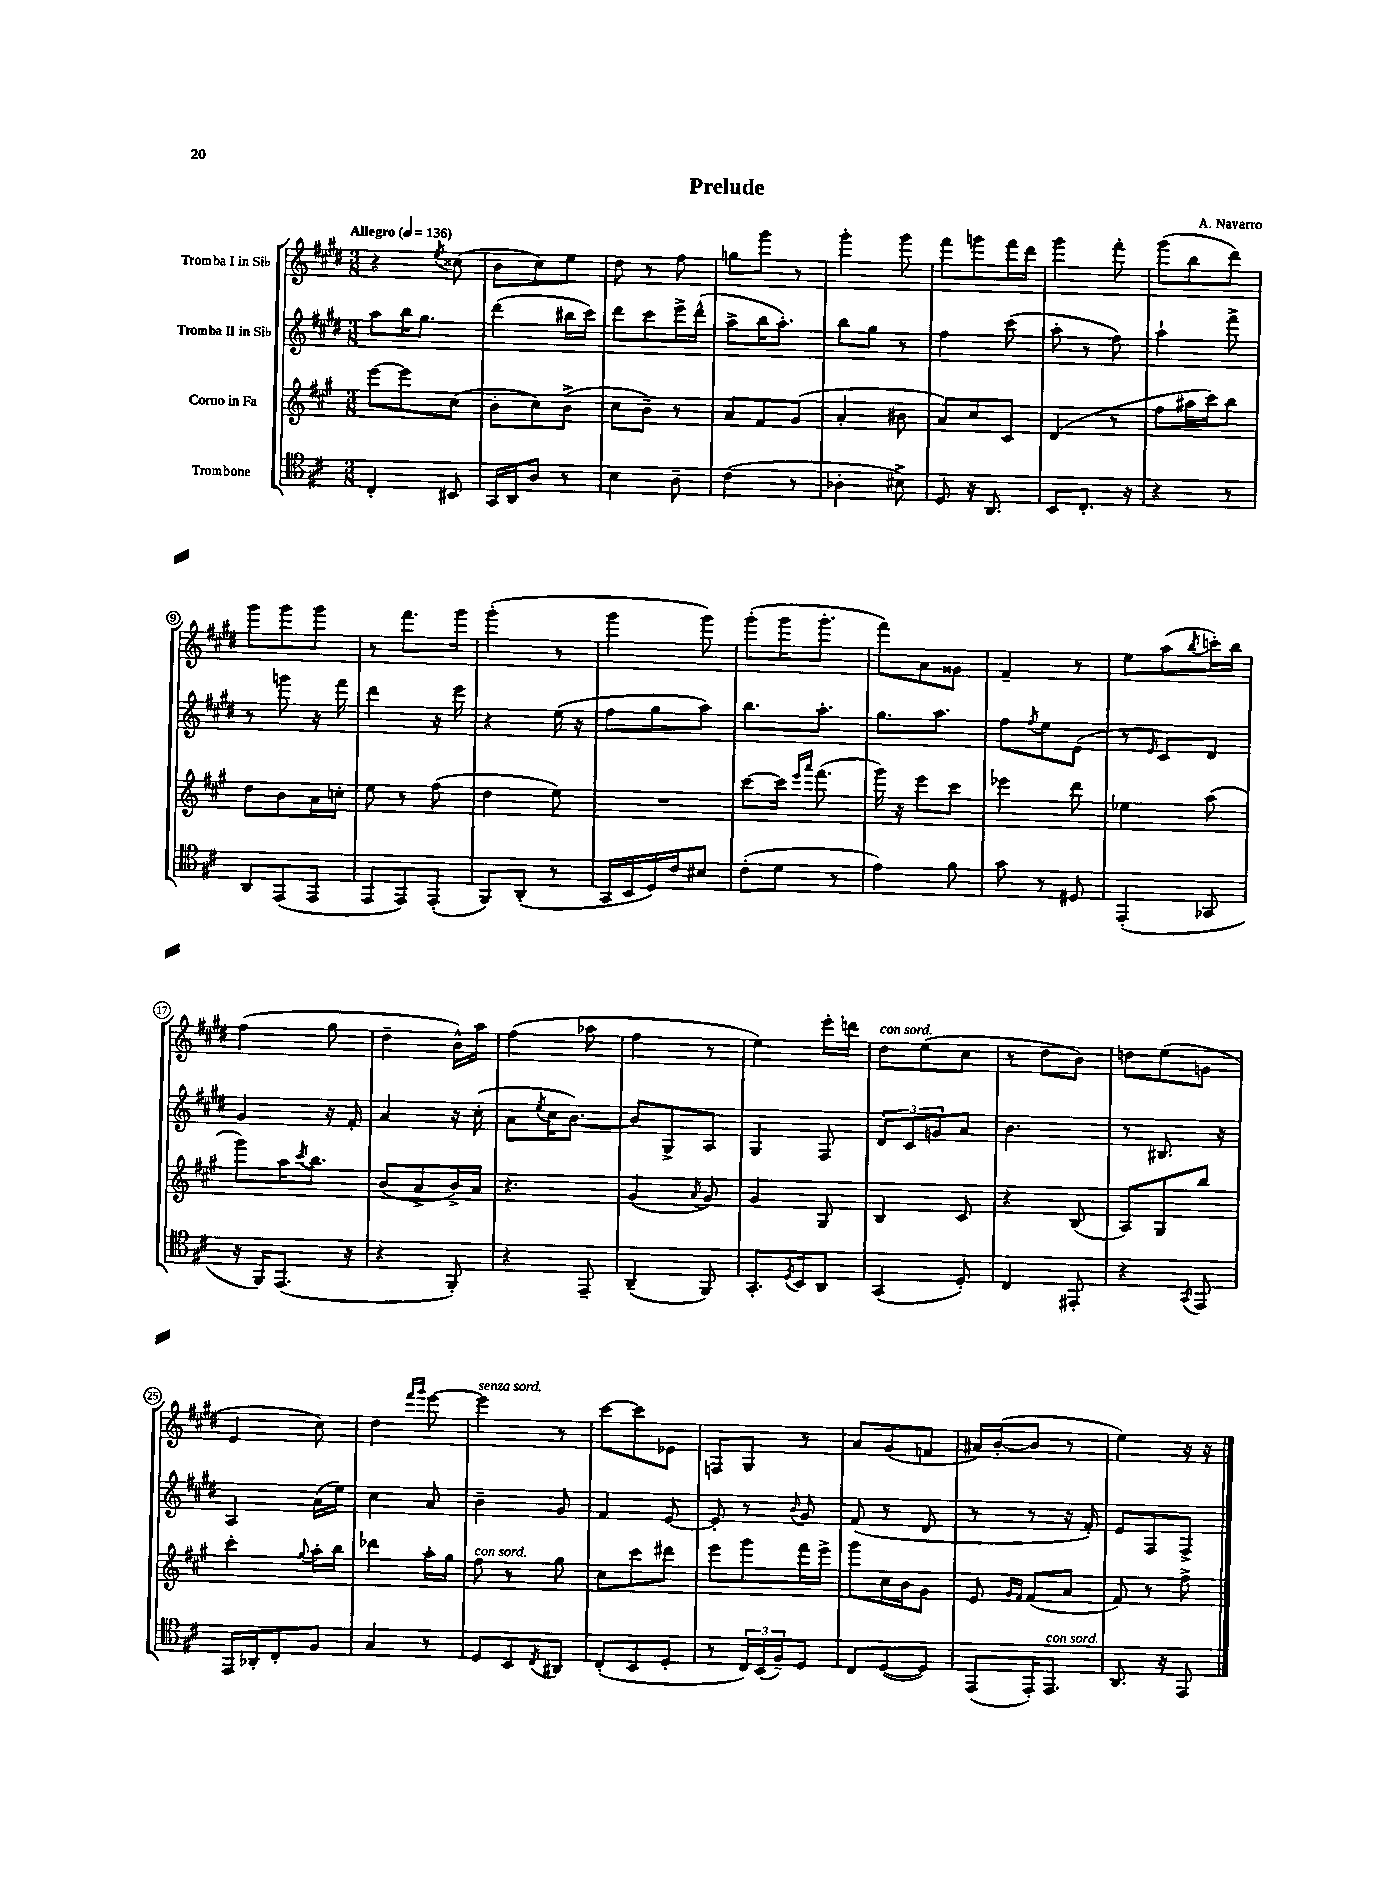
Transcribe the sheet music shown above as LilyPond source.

\header { title = "Prelude" composer = "A. Navarro" }
<<
\new StaffGroup <<
\new Staff = "s0" \with { instrumentName = "Tromba I in Sib" } {
    \clef treble \key e \major \numericTimeSignature \time 3/8 \tempo "Allegro" 4 = 136
    r4 \acciaccatura { e''8 } cisis''8( |
    b'8 cis''8) e''8 |
    dis''8 r8 fis''8 |
    g''8 gis'''8 r8 |
    gis'''4-. gis'''8 |
    fis'''8 g'''8 fis'''16 dis'''16 |
    gis'''4 fis'''8-. |
    gis'''8( b''8 dis'''8) |
    gis'''8 gis'''8 gis'''8 |
    r8 fis'''8. gis'''16 |
    gis'''4-.( r8 |
    gis'''4 gis'''8) |
    gis'''8-.( gis'''16 gis'''8.-. |
    fis'''8) a'8 gisis'8 |
    fis'4-- r8 |
    e''8 a''8( \acciaccatura { b''8 } c'''16-.) b''16 |
    fis''4( gis''8 |
    dis''4-- b'16-^) a''16 |
    fis''4( aes''8 |
    fis''4 r8 |
    e''4) e'''16-. d'''16 |
    dis''8^\markup { \italic "con sord." } e''8( cis''8 |
    r8 dis''8 b'8) |
    d''8 e''8( g'8 |
    e'4 cis''8) |
    dis''4 \grace { fis'''16 gis'''16 } e'''8~ |
    e'''4^\markup { \italic "senza sord." } r8 |
    cis'''8~ cis'''8 ees'8 |
    f8 gis8 r8 |
    a'8 gis'8( f'8 |
    ais'16) b'16~-.( b'8 r8 |
    e''4) r16 r16 \bar "|." |
}
\new Staff = "s1" \with { instrumentName = "Tromba II in Sib" } {
    \clef treble \key e \major \numericTimeSignature \time 3/8
    a''8 b''16 gis''8. |
    dis'''4( bis''16 cis'''16) |
    dis'''8 cis'''8 e'''16-> dis'''16-^( |
    a''8-> b''16 a''8.-.) |
    b''8 gis''8 r8 |
    fis''4 cis'''8( |
    a''8-. r8 fis''8) |
    a''4-! fis'''8-> |
    r8 g'''8 r16 fis'''16 |
    dis'''4 r16 e'''16 |
    r4 e''16( r16 |
    fis''8 gis''8 a''8) |
    b''8. a''8.-. |
    gis''8. a''8. |
    fis''8 \acciaccatura { fis''8 } e''8 e'8( |
    r8 \grace { e'16 } cis'8) dis'8 |
    gis'4 r16 fis'16-. |
    a'4 r16 cis''16-.( |
    a'8 \acciaccatura { e''8 } cis''16 b'8.~) |
    b'8 gis8-> a8 |
    gis4 fis8 |
    \tuplet 3/2 { dis'8 cis'8 g'8 } a'8 |
    b'4. |
    r8 bis8. r16 |
    a4 a'16( e''16) |
    cis''4 a'8 |
    b'4-- gis'8 |
    fis'4 e'8~ |
    e'8-. r8 \appoggiatura { b'8 } gis'8 |
    fis'8( r8 dis'8 |
    r8 r8 r16 fis'16-.) |
    e'8 fis8 fis8-> \bar "|." |
}
\new Staff = "s2" \with { instrumentName = "Corno in Fa" } {
    \clef treble \key a \major \numericTimeSignature \time 3/8
    e'''8~ e'''8 cis''8( |
    b'8-. cis''8) b'8->( |
    cis''8 b'8--) r8 |
    a'8 fis'8 gis'8( |
    a'4-. bis'8 |
    a'8) cis''8 cis'8 |
    d'4( r8 |
    fis''8 ais''16 cis'''16) b''8 |
    d''8 b'8 a'16 c''16-. |
    e''8 r8 fis''8( |
    d''4 e''8) |
    R4. |
    cis'''8~ cis'''16 \grace { e'''16 a'''16 } fis'''8.( |
    gis'''16) r16 e'''8 cis'''8 |
    ees'''4 d'''8 |
    ees''4 a''8( |
    gis'''8) a''16 \acciaccatura { cis'''8 } b''8. |
    b'8( a'8-> b'16->) a'16 |
    r4. |
    gis'4( \acciaccatura { a'8 } gis'8) |
    gis'4 gis8 |
    b4 cis'8 |
    r4 b8( |
    a8) gis8 b''8 |
    cis'''4-. \appoggiatura { gis''8 } a''16-. b''16 |
    des'''4 a''16-. gis''16 |
    fis''8^\markup { \italic "con sord." } r8 gis''8 |
    cis''8 cis'''8 dis'''8 |
    e'''8 gis'''8 fis'''16 e'''16-> |
    gis'''8 cis''16 b'16 gis'8 |
    e'8 \grace { gis'16 fis'16 } fis'8( a'8 |
    fis'8) r8 fis''8-> \bar "|." |
}
\new Staff = "s3" \with { instrumentName = "Trombone" } {
    \clef tenor \key d \major \numericTimeSignature \time 3/8
    cis4-. bis,8 |
    g,16 a,16 a8 r8 |
    b4 a8-- |
    cis'4( r8 |
    aes4-. bis8->) |
    d8 r16 a,8. |
    b,8 cis8.-. r16 |
    r4 r8 |
    a,8 e,8( e,8 |
    e,8 e,8) e,8-.( |
    fis,8) a,8-.( r8 |
    g,16 b,16 d16) cis'16 bis8 |
    cis'8-.( d'8 r8 |
    e'4) fis'8 |
    g'8 r8 dis8 |
    e,4-.( ges,8 |
    r16 fis,16) e,8.( r16 |
    r4 fis,8-.) |
    r4 e,8-- |
    a,4--( fis,8) |
    g,8.-. \acciaccatura { d8 } b,16 a,8 |
    g,4( d8-.) |
    cis4 eis,8-. |
    r4 \acciaccatura { g,8 } e,8 |
    e,16 aes,16-. cis8-. fis8 |
    g4 r8 |
    d8 b,8 \acciaccatura { cis8 } ais,8 |
    cis8-.( b,8 d8-. |
    r8 \tuplet 3/2 { cis16) b,16( fis16--) } d8 |
    cis8 d8~( d8) |
    e,8( e,16-.) e,8.^\markup { \italic "con sord." } |
    a,8. r16 e,8 \bar "|." |
}
>>
>>
\layout { \context { \Score \override BarNumber.stencil = #(make-stencil-circler 0.1 0.3 ly:text-interface::print) } }
